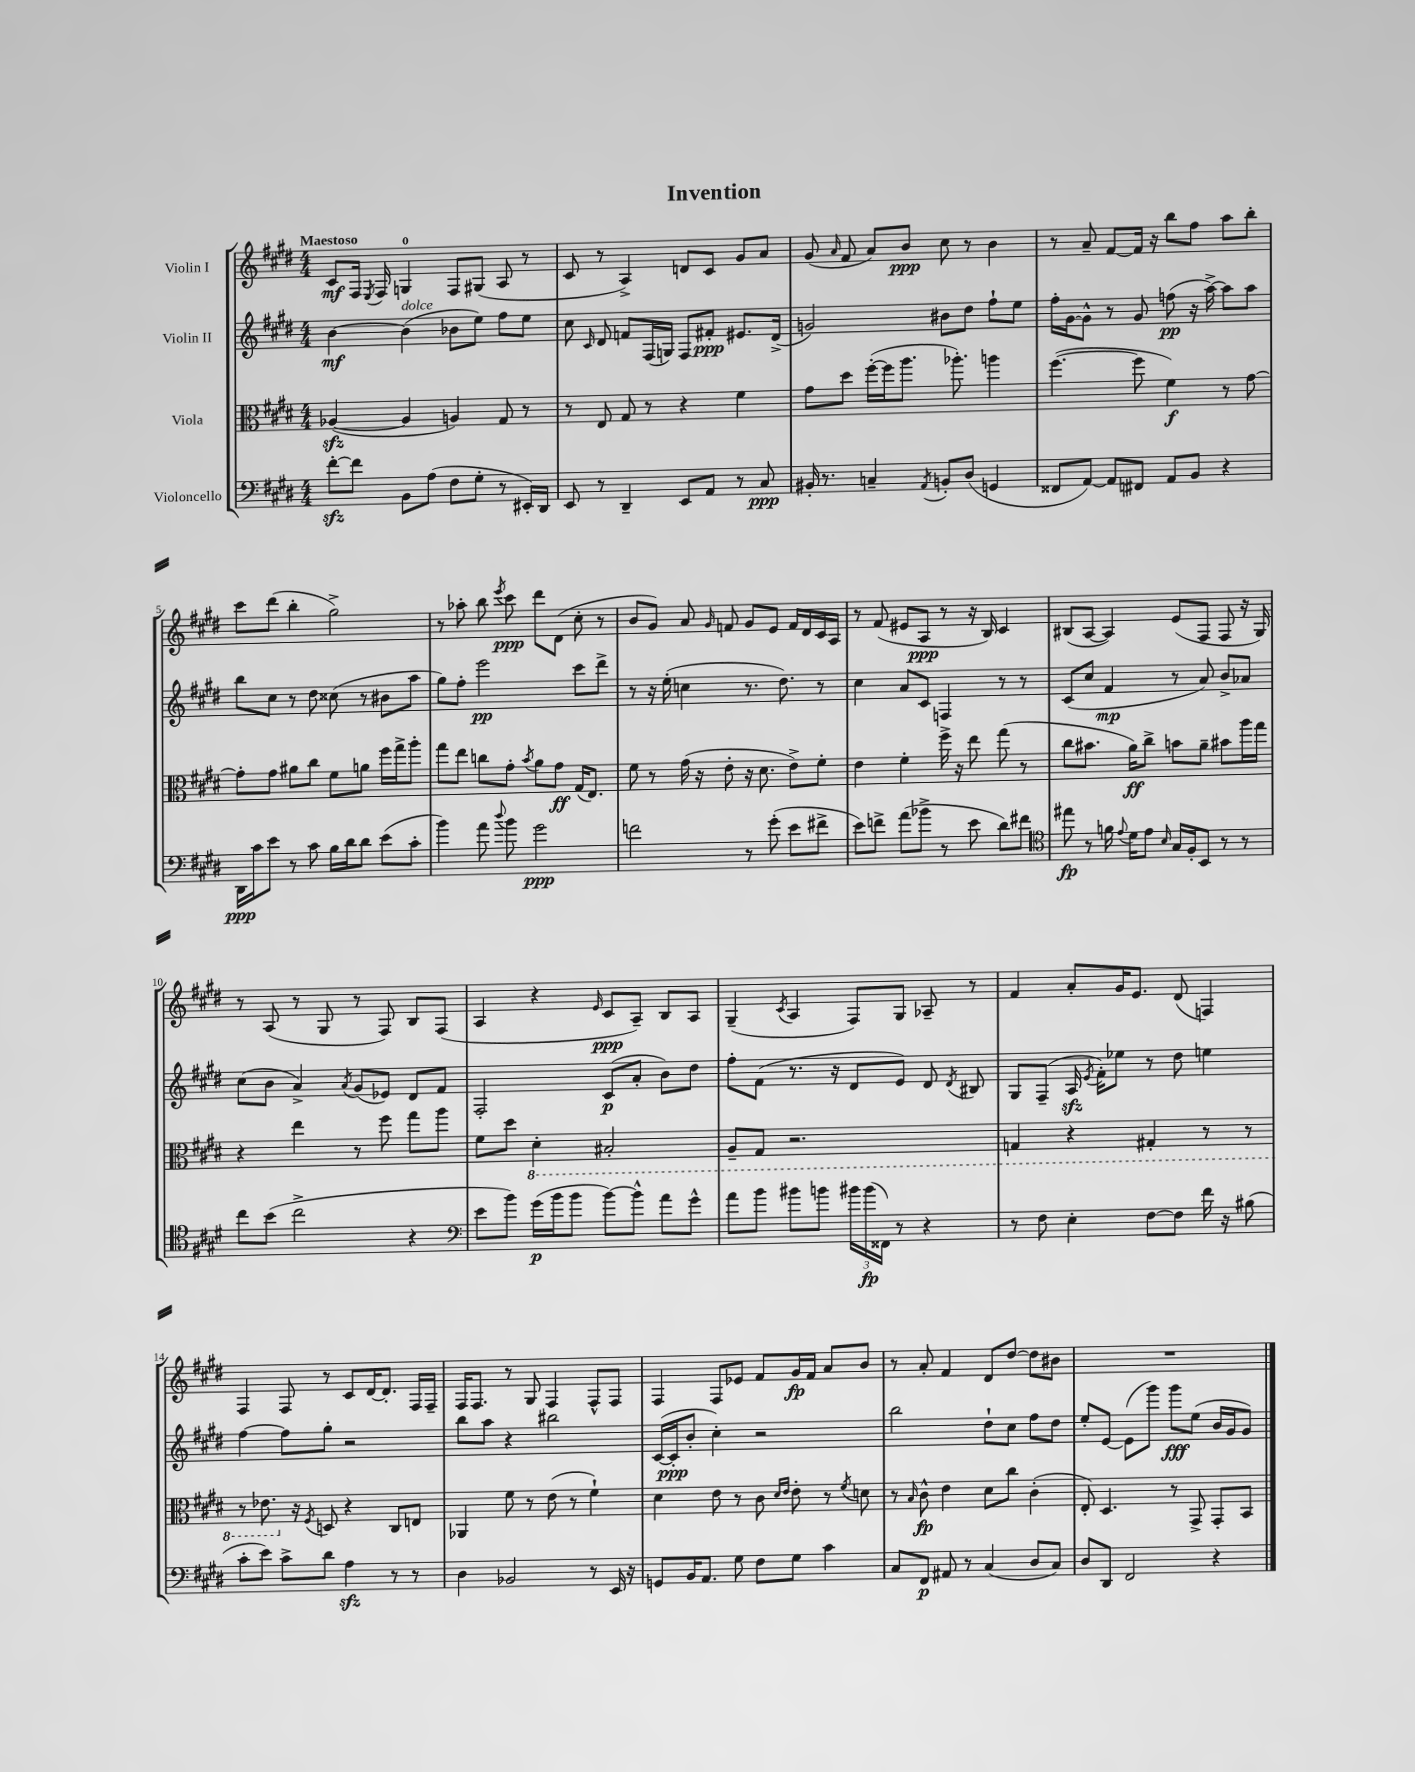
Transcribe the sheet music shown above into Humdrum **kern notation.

**kern	**kern	**kern	**kern
*staff4	*staff3	*staff2	*staff1
*clefF4	*clefC3	*clefG2	*clefG2
*k[f#c#g#d#]	*k[f#c#g#d#]	*k[f#c#g#d#]	*k[f#c#g#d#]
*M4/4	*M4/4	*M4/4	*M4/4
[8f#'	([4A-	[4b	8c#
8f#]	.	.	16F#
.	.	.	8qE
.	.	.	16F#
8BB	4A-]	(4b]	4G
(8A	.	.	.
8F#	4A)	8b-	8F#
8G#'	.	8ee)	(8G#
8r	8G#	8ff#	8A
16EE#')	8r	8ee	8r
16DD#	.	.	.
=	=	=	=
8EE	8r	8cc#	8c#
.	.	16qqc#	.
8r	8E	8d#	8r
4DD#~	8G#	8f	4A^)
.	8r	(16F#	.
.	.	16G)	.
8EE	4r	8F#	8d
8AA	.	8f#'	8c#
8r	4f#	8.e#	8g#
8C#	.	.	8a
.	.	(16d#^	.
=	=	=	=
16BB#'	8g#	2g)	(8g#
8.r	.	.	.
.	.	.	16qqa
.	8dd#	.	8f#
4C~	([16ff#'	.	8a)
.	16ff#]	.	.
.	8.aa	.	8b
8qAA	.	.	.
8BB'	.	8b#	8cc#
.	8.aa-')	.	.
(8D#	.	8dd#	8r
4GG	4aa	8ff#`	4b
.	.	8ee	.
=	=	=	=
8FF##	([4.ff#	16ff#'	8r
.	.	[16g#	.
[8AA)	.	8g#^^]	8a~
8AA]	.	8r	[8f#
8FF#	8ff#]	8g#	16f#]
.	.	.	16r
8AA	4f#)	(8ff	8bb
8BB	.	16r	8ff#
.	.	[16aa^)	.
4r	8r	8aa]	8aa
.	[8g#	8aa	8bb'
=	=	=	=
16DD#	8g#']	8bb	8ccc#
16c#	.	.	.
8e	8g#	8cc#	(8ddd#
8r	8a#	8r	4bb'
8c#	8cc#	8dd#	.
16B	8f#	(8cc##	2gg#^)
16d#	.	.	.
8d#	8a	8r	.
(8e	16ff#	8b#	.
.	16gg#^	.	.
8c#'	8aa'	8aa	.
=	=	=	=
4b)	8gg#	8gg#)	8r
.	8ee	8ff#'	8aa-'
8a	8cc	2eee	8bb
8qqdd#	.	.	8qeee
8b	8g#'	.	8ccc#
.	8qb	.	.
2g#	8a	.	8ddd#
.	8g#	.	(8d#
.	(16G#	8ccc#	8cc#'
.	8.E)	.	.
.	.	8ddd#^	8r
=	=	=	=
2f	8f#	8r	8b
.	8r	16r	8g#)
.	.	(16ee'	.
.	(16g#	4cc	8a
.	16r	.	.
.	.	.	16qqg#
.	8e'	.	8f
8r	16r	8.r	8g#
.	8.d#	.	.
(8g#'	.	.	8e
.	.	8.dd#)	.
8e	8e^)	.	16f
.	.	.	16d#
8f#^	8f#'	8r	16c#
.	.	.	16A
=	=	=	=
8e)	4e	4cc#	8r
8f^	.	.	(8f#
(8a	4f#'	8a	8e#
8b-^	.	8c#	8A
8r	16ff#^	4F	8r
.	16r	.	.
8e	8ee	.	16r
.	.	.	16B)
8d#)	(8gg#	8r	4c#
8f#	8r	8r	.
=	=	=	=
*clefC4	*	*	*
8ee#	8cc#	(8c#	(8B#
8r	8.b#	8cc#	[8A
16f	.	4f#	4A])
8qqe	.	.	.
16d#	16a)	.	.
8e	8cc#^	.	.
16qqB	.	.	.
16G#	8b	8r	(8e
16F#'	.	.	.
8BB	8a~	8a)	8F#
8r	8b#	8b^	8F#
8r	16aa	8a-	16r
.	16gg#	.	16G#)
=	=	=	=
8cc#	4r	(8cc#	8r
(8b	.	8b	(8A
2cc#^	4ee	4a^)	8r
.	.	.	8G#
.	.	8qa	.
.	8r	(8g#	8r
.	8ff#	8e-)	8F#)
4r	8gg#	8d#	8B
.	8aa	8f#	(8F#
=	=	=	=
*clefF4	*	*	*
8e	8f#	2F#'	4A
8b)	8dd#	.	.
(16g#	4D#'	.	4r
16b	.	.	.
8b	.	.	.
.	.	.	16qqe
[8b)	2BB#'	(8c#	8c#
8b^^]	.	8a'	8A~)
8a	.	8b)	8B
8g#^^	.	8dd#	8A
=	=	=	=
8a	8AA~	8ff#'	(4G#~
8b	8GG#	(8f#	.
.	.	.	8qc#
8b#	2.r	8.r	4A
8b	.	.	.
.	.	16r	.
24b#	.	8d#	8F#)
(24b#	.	.	.
24FF##)	.	.	.
8r	.	8e)	8G#
4r	.	8d#	8A-~
.	.	8qd#	.
.	.	8B#	8r
=	=	=	=
8r	4GG	8G#	4f#
8F#	.	(8F#~	.
4E'	4r	16A	8a'
.	.	8qe	.
.	.	16f#')	.
.	.	8ee-	16g#
.	.	.	8.e
[8F#	4GG#'	8r	.
8F#]	.	8dd#	(8d#
16f#	8r	4ee	4F)
16r	.	.	.
(8B#	8r	.	.
=	=	=	=
8c#'	8r	[4ff#	4F#
8e)	8.E-	.	.
8c#^	.	8ff#]	8F#
.	16r	.	.
.	8qF#	.	.
8d#	8D	8gg#'	8r
4A	4r	2r	8c#
.	.	.	[16d#
.	.	.	8.d#']
8r	8C#	.	.
8r	8E	.	16F#
.	.	.	16F#~
=	=	=	=
4D#	4AA-	8bb	16F#
.	.	.	8.F#
.	.	8aa	.
2BB-	8f#	4r	8r
.	8r	.	8G#
.	(8e	2bb#	4F#
.	8r	.	.
8r	4f#`)	.	8F#^^
16EE	.	.	8F#
16r	.	.	.
=	=	=	=
8GG	4d#	([16c#	4F#
.	.	16c#']	.
16BB	.	8b'	.
8.AA	.	.	.
.	8e	4cc#')	8F#
8G#	8r	.	8e-
8F#	8c#	2r	8f#
.	16qqd#	.	.
.	16qqe	.	.
8G#	8e'	.	16g#
.	.	.	16f#
4c#	8r	.	8a
.	8qf#	.	.
.	8d	.	8b
=	=	=	=
8C#	8r	2bb	8r
.	16qqB	.	.
8FF#	8c#^^	.	8a'
8AA#	4e	.	4f#
8r	.	.	.
(4C#	8d#	8dd#`	8d#
.	8cc#	8cc#	[8dd#
8D#	(4c#'	8ff#	8dd#]
8C#)	.	8dd#	8b#
=	=	=	=
8D#	8E')	8ee'	1r
8DD#	4.D#	[8e	.
2FF#	.	(8e]	.
.	.	8ggg#)	.
.	8r	8ggg#	.
.	8GG#^	(8ee	.
4r	8GG#'	16b	.
.	.	16g#	.
.	8BB	8g#)	.
==	==	==	==
*-	*-	*-	*-
